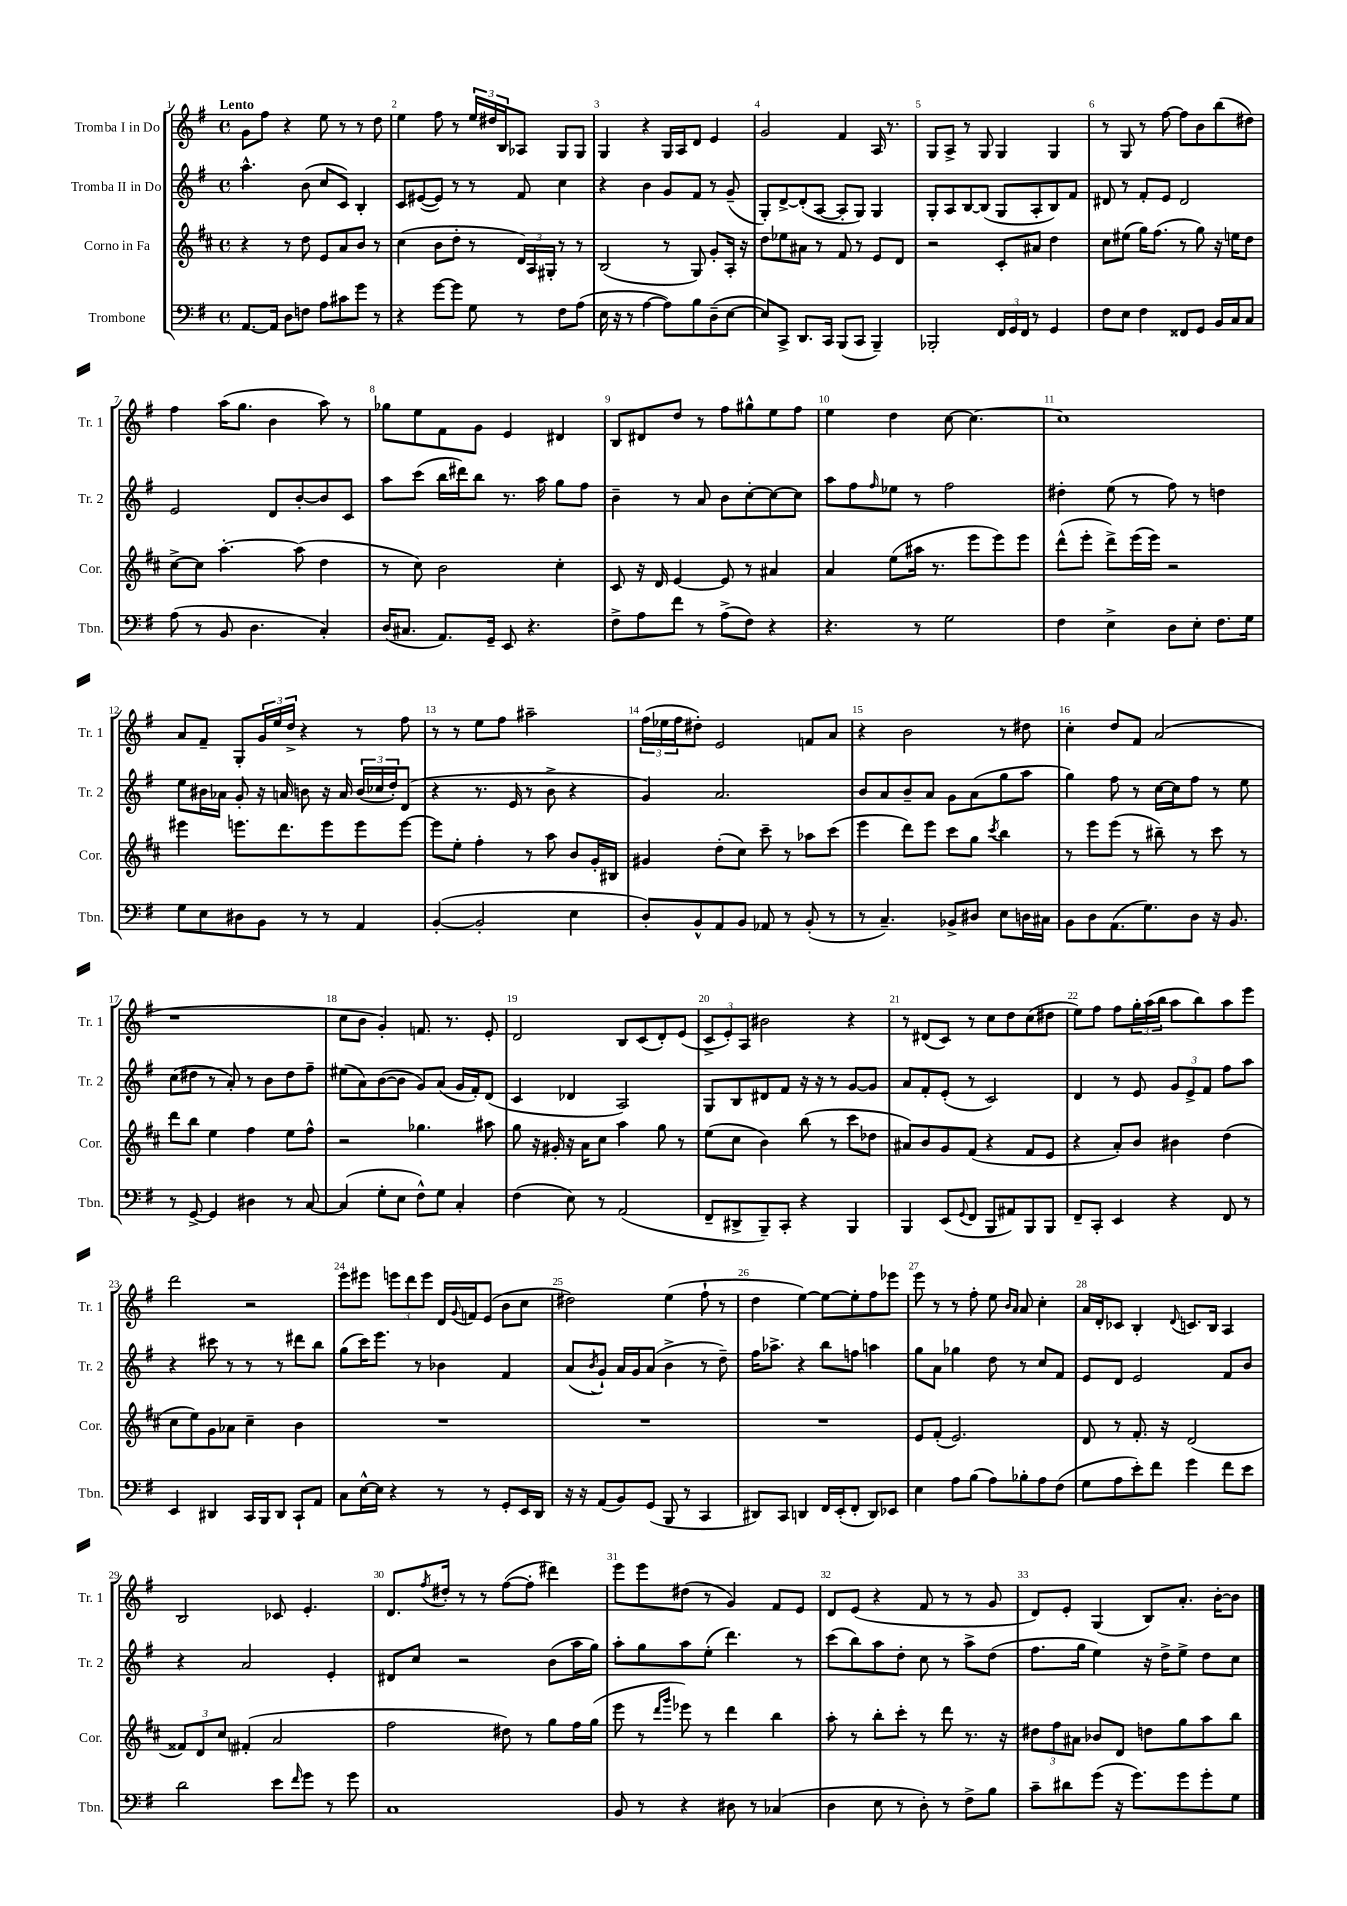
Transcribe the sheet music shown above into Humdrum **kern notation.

**kern	**kern	**kern	**kern
*staff4	*staff3	*staff2	*staff1
*clefF4	*clefG2	*clefG2	*clefG2
*k[f#]	*k[f#c#]	*k[f#]	*k[f#]
*M4/4	*M4/4	*M4/4	*M4/4
*met(c)	*met(c)	*met(c)	*met(c)
[8.AA	4r	4.aa^^	8g
.	.	.	8ff#
16AA]	.	.	.
8D	8r	.	4r
8F	8dd	(8b	.
8A	8e	8cc	8ee
8c#	8a	8c)	8r
8g	8b	4B'	8r
8r	8r	.	8dd
=	=	=	=
4r	(4cc#	8c	4ee
.	.	([8e#	.
[8g	8b	8e#])	8ff#
8g]	8dd'	8r	8r
8G	8r	8r	24ee
.	.	.	24dd#
.	.	.	24B
8r	24d)	8f#	8A-
.	24A	.	.
.	24G#'	.	.
8F#	8r	4cc	8G
(8A	8r	.	8G
=	=	=	=
16E	(2B	4r	4G
16r	.	.	.
8r	.	.	.
[4A	.	4b	4r
8A])	8r	8g	16G
.	.	.	16A
8B	8G)	8f#	8d
(8D~	8g'	8r	4e
[8E	16A'	(8g~	.
.	16r	.	.
=	=	=	=
8E])	8dd	8G')	2g
8CC^	8ee-	[8d^	.
8.DD	8a#	(8d']	.
.	8r	[8A	.
16CC	.	.	.
(8BBB	8f#	8A']	4f#
8CC	8r	8G)	.
4BBB~)	8e	4G	16A
.	.	.	8.r
.	8d	.	.
=	=	=	=
2BBB-'	2r	8G'	8G
.	.	8A	8A^
.	.	[8B	8r
.	.	(8B]	8G
24FF#	8c#'	8G	4G
24GG	.	.	.
24FF#	.	.	.
8r	8a#	8A'	.
4GG	4dd	8B)	4G
.	.	8f#	.
=	=	=	=
8F#	8cc#	8d#	8r
8E	(8ee#	8r	8G
4F#	16gg)	8f#'	8r
.	(8.ff#	.	.
.	.	8e	[8ff#
8FF##	8r	2d#	8ff#]
8GG	8gg)	.	8b
16BB	16r	.	(8bb
16C	16ee	.	.
8C	8dd	.	8dd#)
=	=	=	=
(8A	[8cc#^	2e	4ff#
8r	8cc#]	.	.
8BB	[4.aa'	.	(16aa
.	.	.	8.gg
4.D	.	.	.
.	.	8d	4b
.	(8aa]	[8b'	.
4C')	4dd	8b]	8aa)
.	.	8c	8r
=	=	=	=
(16D	8r	8aa	8gg-
8.C#	.	.	.
.	8cc#)	(8ccc	8ee
8.AA)	2b	16bb	8f#
.	.	16ddd#)	.
.	.	8bb	8g
16GG~	.	.	.
8EE	.	8.r	4e
4.r	.	.	.
.	.	16aa	.
.	4cc#'	8gg	4d#
.	.	8ff#	.
=	=	=	=
8F#^	8c#	4b~	8B
8A	16r	.	8d#
.	16d	.	.
8f#	[4e	8r	8dd
8r	.	8a	8r
(8A^	8e]	8b	8ff#
8F#)	8r	[8cc'	8gg#^^
4r	4a#	8cc_	8ee
.	.	8cc]	8ff#
=	=	=	=
4.r	4a	8aa	4ee
.	.	8ff#	.
.	.	16qqff#	.
.	(8ee	8ee-	4dd
8r	16aa#	8r	.
.	8.r	.	.
2G	.	2ff#	[8cc
.	8eee	.	4.cc_
.	8eee)	.	.
.	8eee	.	.
=	=	=	=
4F#	(8ddd^^	4dd#'	1cc]
.	8eee'	.	.
4E^	8ddd^)	(8ee	.
.	(16eee	8r	.
.	16eee)	.	.
8D	2r	8ff#)	.
8E'	.	8r	.
8.F#	.	4dd	.
16G	.	.	.
=	=	=	=
8G	4eee#	8ee	8a
8E	.	16b#	8f#~
.	.	16a-	.
8D#	8.eee	8g'	8G'
8BB	.	16r	24g
.	.	.	24ee
.	8.ddd	16a	.
.	.	.	24dd^
8r	.	8b	4r
8r	8eee	16r	.
.	.	16a	.
4AA	8eee	(24b	8r
.	.	24cc-	.
.	.	24dd')	.
.	[8eee	(8d	8ff#
=	=	=	=
([4BB'	8eee]	4r	8r
.	8ee'	.	8r
2BB']	4ff#'	8.r	8ee
.	.	.	8ff#
.	.	16e	.
.	8r	8r	2aa#~
.	8aa	8b^	.
4E	8b	4r	.
.	16g'	.	.
.	16B#	.	.
=	=	=	=
8D')	4g#	4g)	(24ff#
.	.	.	24ee-
.	.	.	24ff#
8BB^^	.	.	8dd#')
8AA	(8dd'	2.a	2e
8BB	8cc#)	.	.
8AA-	8ccc#~	.	.
8r	8r	.	.
(8BB'	8aa-	.	8f
8r	(8ccc#	.	8a
=	=	=	=
8r	4eee	8b	4r
4.C~)	.	8a	.
.	8ddd)	8b~	2b
.	8eee	8a	.
8BB-^	8ccc#	8g	.
8D#	8gg	(8a	.
.	8qccc#	.	.
8E	4bb	8gg	8r
16D	.	8aa	8dd#
16C#	.	.	.
=	=	=	=
8BB	8r	4gg)	4cc'
8D	8eee	.	.
(8.AA	(8eee	8ff#	8dd
.	8r	8r	8f#
8.G)	.	.	.
.	8bb#~)	[16cc	(2a
.	.	16cc]	.
8D	8r	8ff#	.
16r	8ccc#	8r	.
8.BB	.	.	.
.	8r	8ee	.
=	=	=	=
8r	8ddd	(8cc	1r
[8GG^	8bb	8dd#	.
4GG]	4ee	8r	.
.	.	8a')	.
4D#	4ff#	8r	.
.	.	8b	.
8r	8ee	8dd#	.
[8C	8ff#^^	8ff#~	.
=	=	=	=
(4C]	2r	(8ee#	8cc
.	.	8a)	8b
8G'	.	([8b	4g')
8E	.	8b]	.
8F#^^)	4.gg-	8g)	8.f
8G	.	(8a	.
.	.	.	8.r
4C'	.	16g	.
.	.	16f#')	.
.	8aa#	(8d	8e'
=	=	=	=
(4F#	8gg	4c	2d
.	16r	.	.
.	16g#'	.	.
8E)	16r	4d-	.
.	16a	.	.
8r	8cc#	.	.
(2AA	4aa	2A)	8B
.	.	.	(8c
.	8gg	.	8d')
.	8r	.	(8e
=	=	=	=
8FF#~	(8ee	8G	12c^
.	.	.	12e')
8DD#^	8cc#	8B	.
.	.	.	12A
8BBB~)	4b)	8d#	2b#
8CC'	.	8f#	.
4r	(8bb	16r	.
.	.	16r	.
.	8r	8r	.
4BBB	8ccc#	[8g	4r
.	8dd-	8g]	.
=	=	=	=
4BBB	8a#)	8a	8r
.	8b	8f#'	(8d#
(8EE	8g	(8e'	8c)
8qqGG	.	.	.
8FF#	(8f#	8r	8r
8BBB	4r	2c)	8cc
8AA#)	.	.	8dd
8BBB	8f#	.	(8cc
8BBB	8e	.	8dd#
=	=	=	=
8FF#~	4r	4d	8ee)
8CC'	.	.	8ff#
4EE	8a')	8r	8ff#
.	8b	8e	24gg'
.	.	.	(24aa
.	.	.	24bb
4r	4b#	12g	8aa
.	.	12e^	.
.	.	.	8bb)
.	.	12f#	.
8FF#	(4dd	8ff#	8aa
8r	.	8aa	8eee
=	=	=	=
4EE	8cc#	4r	2ddd
.	8ee)	.	.
4DD#	8g	8ccc#	.
.	8a-	8r	.
16CC	4cc#~	8r	2r
16BBB	.	.	.
8DD#	.	8r	.
8CC`	4b	8ddd#	.
8AA	.	8bb	.
=	=	=	=
8C	1r	(8gg	8eee
[16E^^	.	16ccc)	8eee#
16E]	.	8.eee	.
4r	.	.	12eee
.	.	.	12ddd
.	.	8r	.
.	.	.	12eee
8r	.	4b-	16d
.	.	.	8qqg
.	.	.	16f
8r	.	.	(8e
8GG'	.	4f#	8b
16EE	.	.	8cc
16DD	.	.	.
=	=	=	=
16r	1r	(8a	2dd#)
16r	.	.	.
.	.	8qb	.
(8AA	.	8g`)	.
8BB)	.	16a	.
.	.	16g	.
(8GG	.	(8a	.
8BBB	.	4b^	(4ee
8r	.	.	.
4CC	.	8r	8ff#`
.	.	8dd~)	8r
=	=	=	=
8DD#)	1r	16ff#	4dd
.	.	8.aa-^	.
8CC	.	.	.
4DD	.	4r	[4ee)
16FF#	.	8bb	8ee_
(16EE'	.	.	.
8FF#'	.	8ff	8ee']
8DD)	.	4aa	8ff#
8EE-	.	.	8eee-
=	=	=	=
4E	8e	8gg	8eee
.	(8f#'	8a	8r
8A	2.e)	4gg-	8r
(8B	.	.	8ff#'
8A)	.	8dd	8ee
.	.	.	16qqb
.	.	.	16qqa
8B-'	.	8r	8a
8A	.	8cc	4cc'
(8F#	.	8f#	.
=	=	=	=
8G	8d	8e	16a
.	.	.	16d'
8A	8r	8d	8c-
8e')	8.f#'	2e	4B'
8f#	.	.	.
.	16r	.	.
.	.	.	8qqd
4g	(2d	.	8.c
.	.	.	16B
8f#	.	8f#	4A
8e	.	8b	.
=	=	=	=
2d	12f##)	4r	2B
.	12d	.	.
.	12cc#	.	.
.	(4f#'	2a	.
8e	2a	.	8c-
16qqf#	.	.	.
8g	.	.	4.e'
8r	.	4e'	.
8g	.	.	.
=	=	=	=
1C	2ff#	8d#	8.d
.	.	8cc	.
.	.	.	8qff#
.	.	.	16dd#'
.	.	2r	8r
.	.	.	8r
.	8dd#)	.	([8ff#
.	8r	.	8ff#']
.	8gg	(8b	4ddd#)
.	16ff#	16aa	.
.	(16gg	16gg)	.
=	=	=	=
8BB	8eee	8aa'	8eee
8r	8r	8gg	8eee
.	16qqddd	.	.
.	16qqggg	.	.
4r	8eee-)	8aa	(8dd#
.	8r	(8ee'	8r
8D#	4ddd	4.ddd)	4g)
8r	.	.	.
(4C-	4bb	.	8f#
.	.	8r	8e
=	=	=	=
4D	8aa'	(8ccc	8d
.	8r	8bb)	(8e
8E	8bb'	8aa	4r
8r	8ccc#'	8dd'	.
8D')	8r	8cc	8f#
8r	8ddd	8r	8r
8F#^	8.r	8aa^	8r
8B	.	(8dd	8g
.	16r	.	.
=	=	=	=
8c~	12dd#	8.ff#	8d)
.	12ff#	.	.
8d#	.	.	8e'
.	12a#	.	.
.	.	16gg	.
(8g	8b-	4ee)	(4G
16r	8d	.	.
8.g)	.	.	.
.	8dd	16r	8B)
.	.	16dd^	.
8g	8gg	8ee^	8.a'
8g'	8aa	8dd	.
.	.	.	[16b'
8G	8bb	8cc	8b]
==	==	==	==
*-	*-	*-	*-
